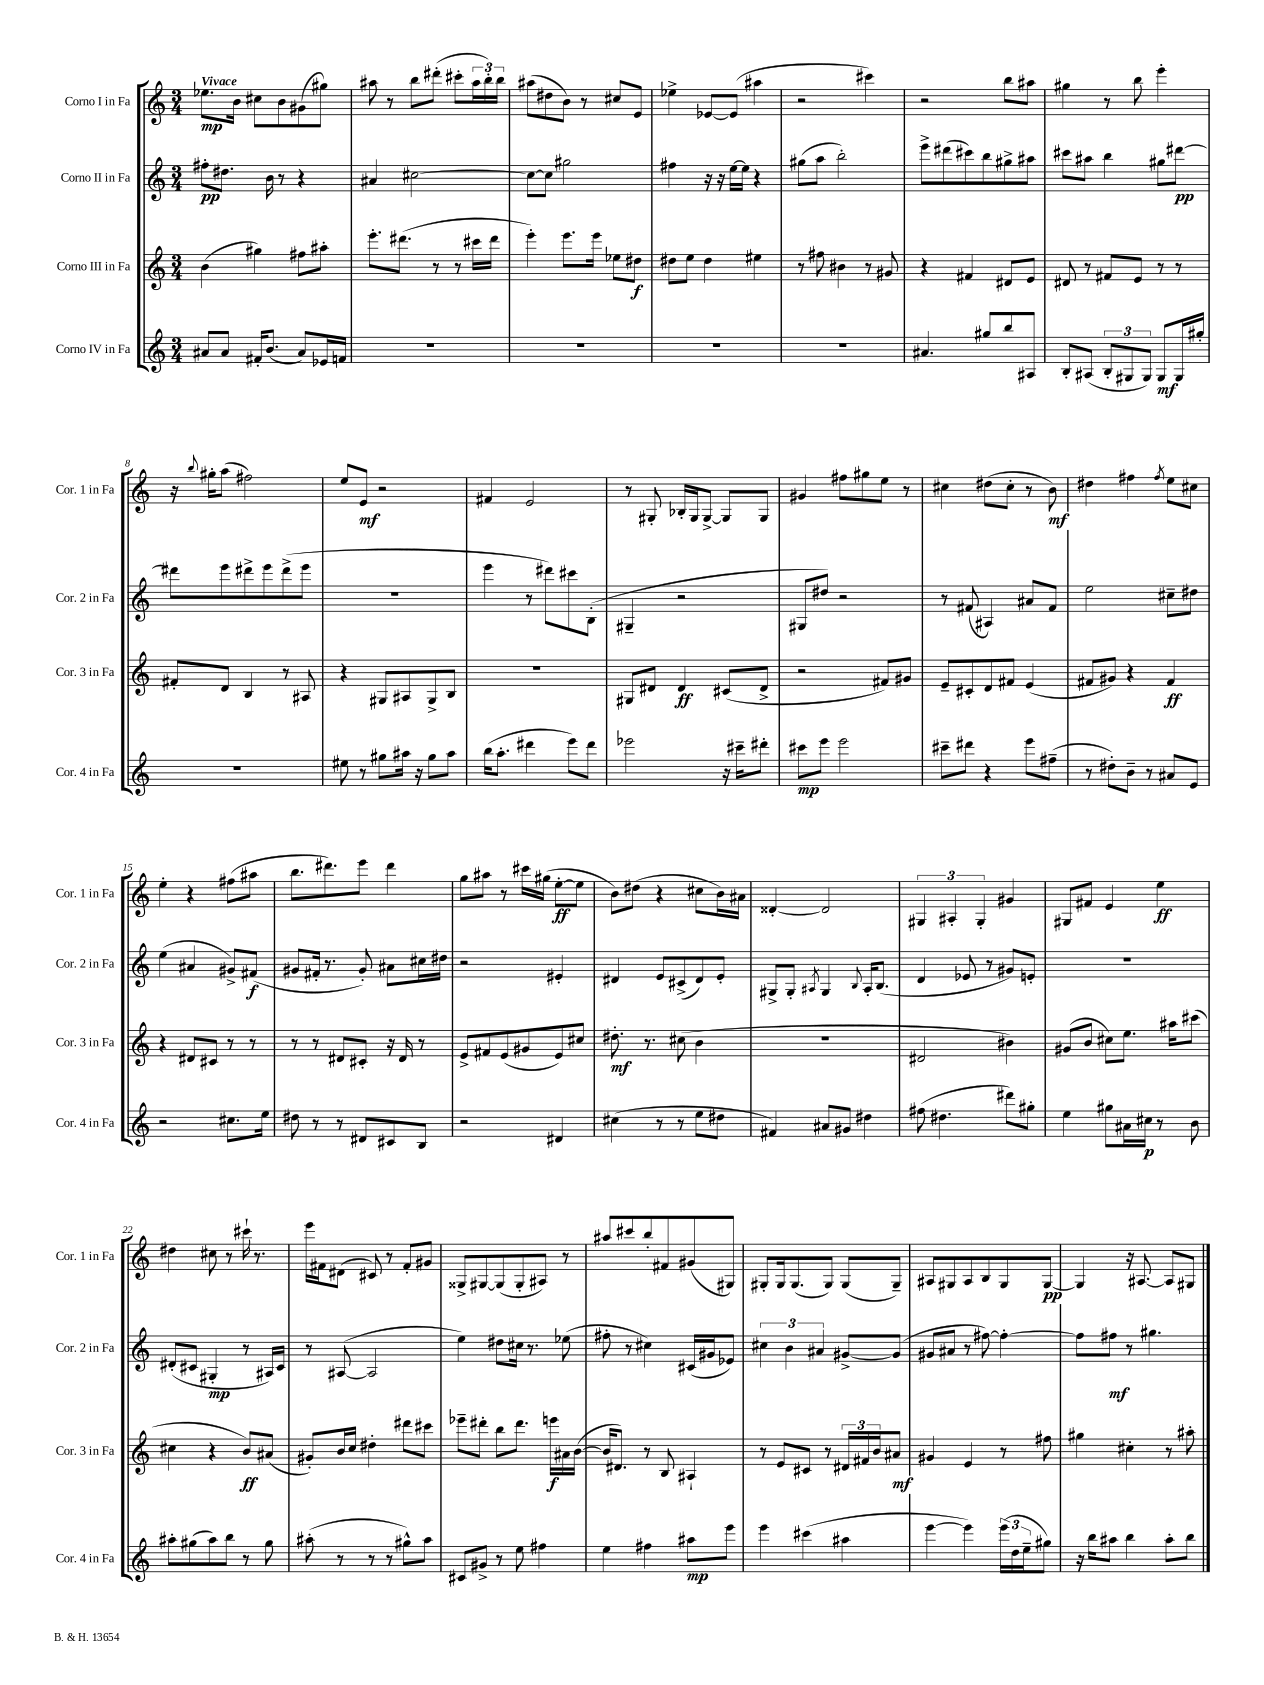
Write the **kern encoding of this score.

**kern	**dynam	**kern	**dynam	**kern	**dynam	**kern	**dynam
*part4	*part4	*part3	*part3	*part2	*part2	*part1	*part1
*staff4	*staff4	*staff3	*staff3	*staff2	*staff2	*staff1	*staff1
*I"Corno IV in Fa	*	*I"Corno III in Fa	*	*I"Corno II in Fa	*	*I"Corno I in Fa	*
*I'Cor. 4 in Fa	*	*I'Cor. 3 in Fa	*	*I'Cor. 2 in Fa	*	*I'Cor. 1 in Fa	*
*clefG2	*	*clefG2	*	*clefG2	*	*clefG2	*
*k[]	*	*k[]	*	*k[]	*	*k[]	*
*M3/4	*	*M3/4	*	*M3/4	*	*M3/4	*
=1	=1	=1	=1	=1	=1	=1	=1
!	!	!	!	!	!	!LO:TX:a:B:t=Vivace	!
8a#X/L	.	(4b\	.	8ff#X'\L	pp	8.ee-X\L	mp
8a#/J	.	.	.	8.dd#X\J	.	.	.
.	.	.	.	.	.	16b\Jk	.
16f#X'/KL	.	4gg#X\)	.	.	.	8cc#X\L	.
(8.b/J	.	.	.	16b\	.	.	.
.	.	.	.	8r	.	8b\	.
8a#/L)	.	8ff#X\L	.	4r	.	(8g#X\	.
16e-X/L	.	8aa#X'\J	.	.	.	8gg#X\J)	.
16fn/JJ	.	.	.	.	.	.	.
=2	=2	=2	=2	=2	=2	=2	=2
2.r	.	8.eee'\L	.	4a#X/	.	8aa#X\	.
.	.	.	.	.	.	8r	.
.	.	(8.ddd#X\J	.	.	.	.	.
.	.	.	.	[2cc#X\	.	8bb\L	.
.	.	8r	.	.	.	(8ddd#X'\J	.
.	.	8r	.	.	.	8ccc#X'\L	.
.	.	16ccc#X\LL	.	.	.	24aa#\L	.
.	.	.	.	.	.	24bb'\)	.
.	.	16ddd#\JJ	.	.	.	.	.
.	.	.	.	.	.	24bb\JJ	.
=3	=3	=3	=3	=3	=3	=3	=3
2.r	.	4eee'\)	.	8cc#\L_	.	(8aa#X\L	.
.	.	.	.	8cc#\J]	.	8dd#X\	.
.	.	8.eee\L	.	2gg#X\	.	8b\J)	.
.	.	.	.	.	.	8r	.
.	.	16eee\Jk	.	.	.	.	.
.	.	8ee-X\L	.	.	.	8cc#X/L	.
.	.	8dd#X\J	f	.	.	8e/J	.
=4	=4	=4	=4	=4	=4	=4	=4
2.r	.	8dd#X\L	.	4ff#X\	.	4ee-X^\	.
.	.	8ee\J	.	.	.	.	.
.	.	4dd#\	.	16r	.	[8e-X/L	.
.	.	.	.	16r	.	.	.
.	.	.	.	[16ee\LL	.	(8e-/J]	.
.	.	.	.	16ee\JJ]	.	.	.
.	.	4ee#X\	.	4r	.	4aa#X\	.
=5	=5	=5	=5	=5	=5	=5	=5
2.r	.	8r	.	(8gg#X\L	.	2r	.
.	.	8ff#X\	.	8aa\J	.	.	.
.	.	4b#X\	.	2bb'\)	.	.	.
.	.	8r	.	.	.	4ccc#X\)	.
.	.	8g#X/	.	.	.	.	.
=6	=6	=6	=6	=6	=6	=6	=6
4.a#X/	.	4r	.	8eee^\L	.	2r	.
.	.	.	.	(8ddd#X\	.	.	.
.	.	4f#X/	.	8ccc#X\)	.	.	.
8gg#X/L	.	.	.	8bb\	.	.	.
8bb/	.	8d#X/L	.	8gg#X^\	.	8bb\L	.
8A#X/J	.	8e/J	.	8aa#X\J	.	8aa#X\J	.
=7	=7	=7	=7	=7	=7	=7	=7
8B'/L	.	8d#X/	.	8ccc#X\L	.	4gg#X\	.
(8A#X/J	.	8r	.	8aa#X\J	.	.	.
12B'/L	.	8f#X/L	.	4bb\	.	8r	.
12G#X/	.	.	.	.	.	.	.
.	.	8e/J	.	.	.	8bb\	.
12G#/J)	.	.	.	.	.	.	.
8G#/L	mf	8r	.	8gg#X\L	.	4eee'\	.
16G#/L	.	8r	.	[8ddd#X\J	pp	.	.
16gg#X'/JJ	.	.	.	.	.	.	.
!!LO:LB:g=z
=8	=8	=8	=8	=8	=8	=8	=8
2.r	.	8f#X'/L	.	8ddd#X\L]	.	16r	.
.	.	.	.	.	.	8qqbb/	.
.	.	.	.	.	.	16gg#X'\KL	.
.	.	8d/J	.	8eee\	.	(8aa\J	.
.	.	4B/	.	8ddd#X^\	.	2ff#X\)	.
.	.	.	.	8eee\	.	.	.
.	.	8r	.	(8ddd#^\	.	.	.
.	.	8A#X/	.	8eee\J	.	.	.
=9	=9	=9	=9	=9	=9	=9	=9
8ee#X\	.	4r	.	2.r	.	8ee/L	.
8r	.	.	.	.	.	8e/J	mf
8gg#X\L	.	8G#X/L	.	.	.	2r	.
16aa#X\Jk	.	8A#X/	.	.	.	.	.
16r	.	.	.	.	.	.	.
8gg#\L	.	8G#^/	.	.	.	.	.
8aa#\J	.	8B/J	.	.	.	.	.
=10	=10	=10	=10	=10	=10	=10	=10
(16bb\KL	.	2.r	.	4eee\	.	4f#X/	.
8.aa'\J	.	.	.	.	.	.	.
4ddd#X\	.	.	.	8r	.	2e/	.
.	.	.	.	8ddd#X\L)	.	.	.
8eee\L)	.	.	.	8ccc#X\	.	.	.
8ddd#\J	.	.	.	(8B'\J	.	.	.
=11	=11	=11	=11	=11	=11	=11	=11
2eee-X\	.	8G#X/L	.	4G#X~/	.	8r	.
.	.	8d#X/J	.	.	.	8G#X'/	.
.	.	4d#/	ff	2r	.	16B-X'/LL	.
.	.	.	.	.	.	16G#/J	.
.	.	.	.	.	.	[8G#^/J	.
16r	.	(8c#X/L	.	.	.	8G#/L]	.
16ccc#X~\KL	.	.	.	.	.	.	.
8ddd#X'\J	.	8d#^/J	.	.	.	8G#/J	.
=12	=12	=12	=12	=12	=12	=12	=12
8ccc#X\L	mp	2r	.	8G#X/L	.	4g#X/	.
8eee\J	.	.	.	8dd#X/J)	.	.	.
2eee\	.	.	.	2r	.	8ff#X\L	.
.	.	.	.	.	.	8gg#X\	.
.	.	8f#X/L)	.	.	.	8ee\J	.
.	.	8g#X/J	.	.	.	8r	.
=13	=13	=13	=13	=13	=13	=13	=13
8ccc#X~\L	.	8e~/L	.	8r	.	4cc#X\	.
8ddd#X\J	.	8c#X'/	.	(8f#X/	.	.	.
4r	.	8d/	.	4A#X/)	.	(8dd#X\L	.
.	.	8f#X/J	.	.	.	8cc#'\J	.
8eee\L	.	(4e/	.	8a#X/L	.	8r	.
(8ff#X~\J	.	.	.	8f#/J	.	8b\)	mf
=14	=14	=14	=14	=14	=14	=14	=14
8r	.	8f#X/L	.	2ee\	.	4dd#X\	.
8dd#X'\L)	.	8g#X/J)	.	.	.	.	.
8b~\J	.	4r	.	.	.	4ff#X\	.
8r	.	.	.	.	.	.	.
.	.	.	.	.	.	8qff#/	.
8a#X/L	.	4f#/	ff	8cc#X~\L	.	8ee\L	.
8e/J	.	.	.	8dd#X\J	.	8cc#X\J	.
!!LO:LB:g=z
=15	=15	=15	=15	=15	=15	=15	=15
2r	.	4r	.	(4ee\	.	4ee'\	.
.	.	8d#X/L	.	4a#X/	.	4r	.
.	.	8c#X/J	.	.	.	.	.
8.cc#X\L	.	8r	.	8g#X^/L)	.	(8ff#X\L	.
.	.	8r	.	(8f#X/J	f	8aa#X\J	.
16ee\Jk	.	.	.	.	.	.	.
=16	=16	=16	=16	=16	=16	=16	=16
8dd#X\	.	8r	.	8g#X/L	.	8.bb\L	.
8r	.	8r	.	16f#X'/Jk	.	.	.
.	.	.	.	8.r	.	8.ddd#X\)	.
8r	.	8d#X/L	.	.	.	.	.
8d#X/L	.	8c#X'/J	.	8g#'/)	.	8eee\J	.
8c#X/	.	16r	.	8a#X\L	.	4ddd#\	.
.	.	16d#/	.	.	.	.	.
8B/J	.	8r	.	16cc#X\L	.	.	.
.	.	.	.	16dd#X\JJ	.	.	.
=17	=17	=17	=17	=17	=17	=17	=17
2r	.	8e^/L	.	2r	.	8gg\L	.
.	.	8f#X/	.	.	.	8aa#X\J	.
.	.	(8e/	.	.	.	8r	.
.	.	8g#X/	.	.	.	16ccc#X\LL	.
.	.	.	.	.	.	(16gg#X\JJ	.
4d#X/	.	8e/)	.	4e#X'/	.	[8ee'\L	ff
.	.	8cc#X/J	.	.	.	8ee\J]	.
=18	=18	=18	=18	=18	=18	=18	=18
(4cc#X\	.	8.dd#X'\	mf	4d#X/	.	8b\L)	.
.	.	.	.	.	.	(8dd#X\J	.
.	.	8.r	.	.	.	.	.
8r	.	.	.	8e/L	.	4r	.
8r	.	(8cc#X\	.	(8c#X^/	.	.	.
8ee\L	.	4b\	.	8d#/)	.	8cc#X\L	.
8dd#X\J	.	.	.	8e'/J	.	16b\L)	.
.	.	.	.	.	.	16a#X\JJ	.
=19	=19	=19	=19	=19	=19	=19	=19
4f#X/)	.	2.r	.	8G#X^/L	.	[4d##X'/	.
.	.	.	.	8G#'/J	.	.	.
.	.	.	.	8qA#X/	.	.	.
8a#X/L	.	.	.	4G#/	.	2d##/]	.
8g#X/J	.	.	.	.	.	.	.
.	.	.	.	8qqB/	.	.	.
4dd#X\	.	.	.	16A#'/KL	.	.	.
.	.	.	.	(8.B/J	.	.	.
=20	=20	=20	=20	=20	=20	=20	=20
(8ff#X\	.	2d#X/	.	4d/	.	6G#X/	.
4.dd#X\	.	.	.	.	.	.	.
.	.	.	.	.	.	6A#X'/	.
.	.	.	.	8e-X/	.	.	.
.	.	.	.	.	.	6G#'/	.
.	.	.	.	8r	.	.	.
8ddd#X\L)	.	4b#X\)	.	8g#X/L)	.	4g#X/	.
8gg#X'\J	.	.	.	8en'/J	.	.	.
=21	=21	=21	=21	=21	=21	=21	=21
4ee\	.	(8g#X/L	.	2.r	.	8G#X/L	.
.	.	8b/J	.	.	.	8f#X/J	.
8gg#X\L	.	8cc#X\L)	.	.	.	4e/	.
16a#X\L	.	8.ee\J	.	.	.	.	.
16cc#X\JJ	p	.	.	.	.	.	.
8r	.	.	.	.	.	4ee\	ff
.	.	16aa#X\KL	.	.	.	.	.
8b\	.	(8ccc#X\J	.	.	.	.	.
!!LO:LB:g=z
=22	=22	=22	=22	=22	=22	=22	=22
8aa#X'\L	.	4cc#X\	.	(8d#X'/L	.	4dd#X\	.
(8gg#X\	.	.	.	8c#X/J	.	.	.
8aa#\)	.	4r	.	4G#X'/	mp	8cc#X\	.
8bb\J	.	.	.	.	.	8r	.
8r	.	8b/L)	ff	8r	.	16ccc#X`\	.
.	.	.	.	.	.	8.r	.
8gg#\	.	(8a#X/J	.	16A#X/LL)	.	.	.
.	.	.	.	16c#/JJ	.	.	.
=23	=23	=23	=23	=23	=23	=23	=23
(8aa#X'\	.	8g#X'/L)	.	8r	.	16eee\LL	.
.	.	.	.	.	.	16f#X\J	.
8r	.	16b/L	.	([8A#X/	.	(8d#X\J	.
.	.	16cc/JJ	.	.	.	.	.
8r	.	4dd#X'\	.	2A#/]	.	8c#X/)	.
8r	.	.	.	.	.	8r	.
8gg#X^^\L)	.	8ddd#X\L	.	.	.	8f#'/L	.
8aa#\J	.	8ccc#X\J	.	.	.	8g#X/J	.
=24	=24	=24	=24	=24	=24	=24	=24
8c#X/L	.	8eee-X~\L	.	4ee\)	.	8G##X^/L	.
8g#X^/J	.	8ddd#X'\J	.	.	.	[8G#X/	.
8r	.	8bb\L	.	8dd#X\L	.	(8G#/]	.
8ee\	.	8.ddd#\J	.	16cc#X\Jk	.	8G#'/	.
.	.	.	.	8.r	.	.	.
4ff#X\	.	.	.	.	.	8A#X/J)	.
.	.	16eeen\LL	f	.	.	.	.
.	.	16a#X\	.	(8ee-X\	.	8r	.
.	.	([16b\JJ	.	.	.	.	.
=25	=25	=25	=25	=25	=25	=25	=25
4ee\	.	16b/KL]	.	8ff#X'\	.	8aa#X/L	.
.	.	8.d#X/J)	.	.	.	.	.
.	.	.	.	8r	.	8ccc#X/	.
4ff#X\	.	8r	.	4cc#X\)	.	8bb'/	.
.	.	8B/	.	.	.	8f#X/	.
8aa#X\L	mp	4A#X`/	.	(16c#X/LL	.	(8g#X/	.
.	.	.	.	16g#X/J	.	.	.
8eee\J	.	.	.	8e-X/J)	.	8G#X/J)	.
=26	=26	=26	=26	=26	=26	=26	=26
4eee\	.	8r	.	6cc#X\	.	8G#X'/L	.
.	.	8e/L	.	.	.	16G#/k	.
.	.	.	.	6b\	.	.	.
.	.	.	.	.	.	(8.G#/	.
(4ccc#X\	.	8c#X/J	.	.	.	.	.
.	.	.	.	6a#X/	.	.	.
.	.	8r	.	.	.	8G#/J)	.
4aa#X\	.	24d#X/LL	.	[8g#X^/L	.	(8G#/L	.
.	.	24f#X/	.	.	.	.	.
.	.	24b/J	.	.	.	.	.
.	.	8a#X/J	mf	(8g#/J]	.	8G#~/J)	.
=27	=27	=27	=27	=27	=27	=27	=27
[4eee\	.	4g#X/	.	8g#X/L	.	8A#X/L	.
.	.	.	.	8a#X/J	.	8G#X/	.
4eee\])	.	4e/	.	8r	.	8A#/	.
.	.	.	.	[8ff#X\)	.	8B/	.
(24eee\LL	.	8r	.	4ff#'\_	.	8G#/	.
24dd\	.	.	.	.	.	.	.
24ee~\J	.	.	.	.	.	.	.
8gg#X\J)	.	8ff#X\	.	.	.	[8G#/J	pp
=28	=28	=28	=28	=28	=28	=28	=28
16r	.	4gg#X\	.	8ff#\L]	.	4G#/]	.
16bb\KL	.	.	.	.	.	.	.
8aa#X\J	.	.	.	8ff#X\J	mf	.	.
4bb\	.	4cc#X'\	.	8r	.	16r	.
.	.	.	.	.	.	[8.A#X/	.
.	.	.	.	4.gg#X\	.	.	.
8aa#'\L	.	8r	.	.	.	8A#/L]	.
8bb\J	.	8aa#X'\	.	.	.	8G#X/J	.
==	==	==	==	==	==	==	==
*-	*-	*-	*-	*-	*-	*-	*-
